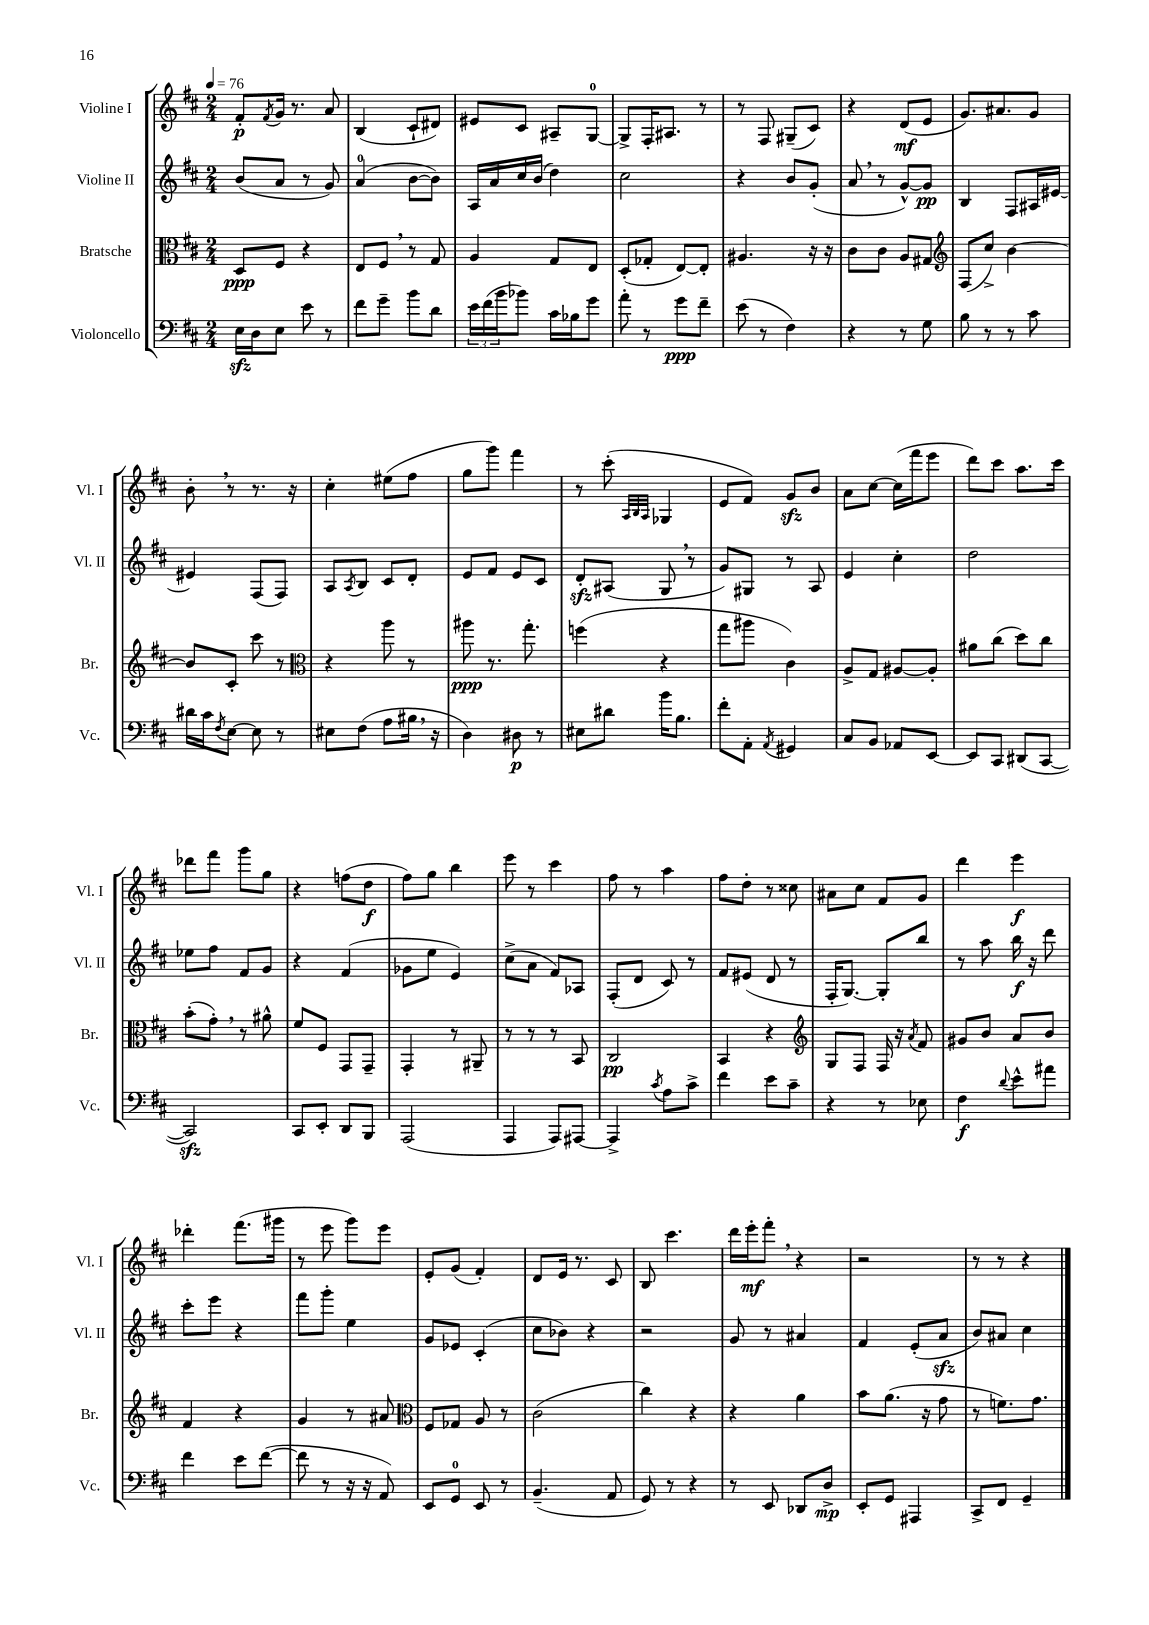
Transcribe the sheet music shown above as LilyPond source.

<<
\new StaffGroup <<
\new Staff = "s0" \with { instrumentName = "Violine I" shortInstrumentName = "Vl. I" } {
    \clef treble \key d \major \numericTimeSignature \time 2/4 \tempo 4 = 76
    fis'8-.\p \acciaccatura { fis'8 } g'16 r8. a'8 |
    b4( cis'8-! dis'8) |
    eis'8 cis'8 ais8-- g8-0~ |
    g8-> fis16-. ais8. r8 |
    r8 fis8 gis8--( cis'8) |
    r4 d'8\mf( e'8 |
    g'8.) ais'8. g'8 |
    b'8-. \breathe r8 r8. r16 |
    cis''4-. eis''8( fis''8 |
    g''8 g'''8) fis'''4 |
    r8 cis'''8-.( \grace { a32 b32 a32 } ges4 |
    e'8 fis'8) g'8\sfz b'8 |
    a'8 cis''8~ cis''16( fis'''16 e'''8 |
    d'''8) cis'''8 a''8. cis'''16 |
    des'''8 fis'''8 g'''8 g''8 |
    r4 f''8( d''8\f |
    fis''8) g''8 b''4 |
    e'''8 r8 cis'''4 |
    fis''8 r8 a''4 |
    fis''8 d''8-. r8 cisis''8 |
    ais'8 cis''8 fis'8 g'8 |
    d'''4 e'''4\f |
    des'''4-. fis'''8.( gis'''16 |
    r8 e'''8 g'''8) e'''8 |
    e'8-. g'8( fis'4-.) |
    d'8 e'16 r8. cis'8 |
    b8 cis'''4. |
    d'''16 e'''16-.\mf fis'''8-. \breathe r4 |
    r2 |
    r8 r8 r4 \bar "|." |
}
\new Staff = "s1" \with { instrumentName = "Violine II" shortInstrumentName = "Vl. II" } {
    \clef treble \key d \major \numericTimeSignature \time 2/4
    b'8( a'8 r8 g'8) |
    a'4-0( b'8~ b'8) |
    a16 a'16 cis''16 b'16( d''4) |
    cis''2 |
    r4 b'8 g'8-.( |
    a'8 \breathe r8 g'8~-^) g'8\pp |
    b4 fis8 ais16 eis'16~ |
    eis'4 fis8( fis8) |
    a8 \acciaccatura { a8 } b8 cis'8 d'8-. |
    e'8 fis'8 e'8 cis'8 |
    d'8-.\sfz ais8( g8 \breathe r8 |
    g'8) gis8 r8 a8 |
    e'4 cis''4-. |
    d''2 |
    ees''8 fis''8 fis'8 g'8 |
    r4 fis'4( |
    ges'8 e''8 e'4) |
    cis''8->( a'8 fis'8) aes8 |
    fis8-.( d'8 cis'8) r8 |
    fis'8 eis'8( d'8 r8 |
    fis16-. g8.~) g8-. b''8 |
    r8 a''8 b''16\f r16 d'''8 |
    cis'''8-. e'''8 r4 |
    fis'''8 g'''8-. e''4 |
    g'8 ees'8 cis'4-.( |
    cis''8 bes'8) r4 |
    r2 |
    g'8 r8 ais'4 |
    fis'4 e'8-.( a'8\sfz |
    b'8) ais'8 cis''4 \bar "|." |
}
\new Staff = "s2" \with { instrumentName = "Bratsche" shortInstrumentName = "Br." } {
    \clef alto \key d \major \numericTimeSignature \time 2/4
    d8\ppp fis8 r4 |
    e8 fis8 \breathe r8 g8 |
    a4 g8 e8 |
    d8-.( ges8-. e8~) e8-. |
    ais4. r16 r16 |
    cis'8 cis'8 a8 gis8 |
    \clef treble fis8( cis''8->) b'4~ |
    b'8 cis'8-. cis'''8 r8 |
    \clef alto r4 a''8 r8 |
    ais''8\ppp r8. g''8.-. |
    f''4( r4 |
    g''8 ais''8 cis'4) |
    a8-> g8 ais8~ ais8-. |
    ais'8 cis''8( d''8) cis''8 |
    b'8-.( g'8-.) \breathe r8 ais'8-^ |
    fis'8 fis8 g,8 g,8-- |
    g,4-. r8 ais,8-- |
    r8 r8 r8 b,8 |
    cis2\pp |
    b,4 r4 |
    \clef treble g8 fis8 fis16 r16 \acciaccatura { a'8 } fis'8 |
    gis'8 b'8 a'8 b'8 |
    fis'4 r4 |
    g'4 r8 ais'8 |
    \clef alto fis8 ges8 a8 r8 |
    cis'2( |
    cis''4) r4 |
    r4 a'4 |
    b'8 a'8.( r16 g'8 |
    r8 f'8.) g'8. \bar "|." |
}
\new Staff = "s3" \with { instrumentName = "Violoncello" shortInstrumentName = "Vc." } {
    \clef bass \key d \major \numericTimeSignature \time 2/4
    e16\sfz d16 e8 e'8 r8 |
    fis'8 g'8-- b'8 d'8 |
    \tuplet 3/2 { e'16 fis'16( b'16 } bes'8) cis'16 bes16 g'8 |
    a'8-. r8 g'8\ppp fis'8-- |
    e'8( r8 fis4) |
    r4 r8 g8 |
    b8 r8 r8 cis'8 |
    dis'16 cis'16 \acciaccatura { fis8 } e8~ e8 r8 |
    eis8 fis8( a8 bis16 \breathe r16 |
    d4) dis8\p r8 |
    eis8 dis'8 b'16 b8. |
    fis'8-. a,8-. \acciaccatura { a,8 } gis,4 |
    cis8 b,8 aes,8 e,8~ |
    e,8 cis,8 dis,8( cis,8~ |
    cis,2\sfz) |
    cis,8 e,8-. d,8 b,,8 |
    a,,2( |
    a,,4 a,,8) ais,,8~ |
    ais,,4-> \acciaccatura { cis'8 } a8 cis'8-> |
    fis'4 e'8 cis'8-- |
    r4 r8 ees8 |
    fis4\f \appoggiatura { d'8 } e'8-^ ais'8 |
    fis'4 e'8 fis'8~( |
    fis'8 r8 r16 r16 a,8) |
    e,8 g,8-0 e,8 r8 |
    b,4.--( a,8 |
    g,8) r8 r4 |
    r8 e,8 des,8 d8->\mp |
    e,8-. g,8 ais,,4 |
    cis,8-> fis,8 g,4-- \bar "|." |
}
>>
>>
\layout { \context { \Score \remove "Bar_number_engraver" } }
